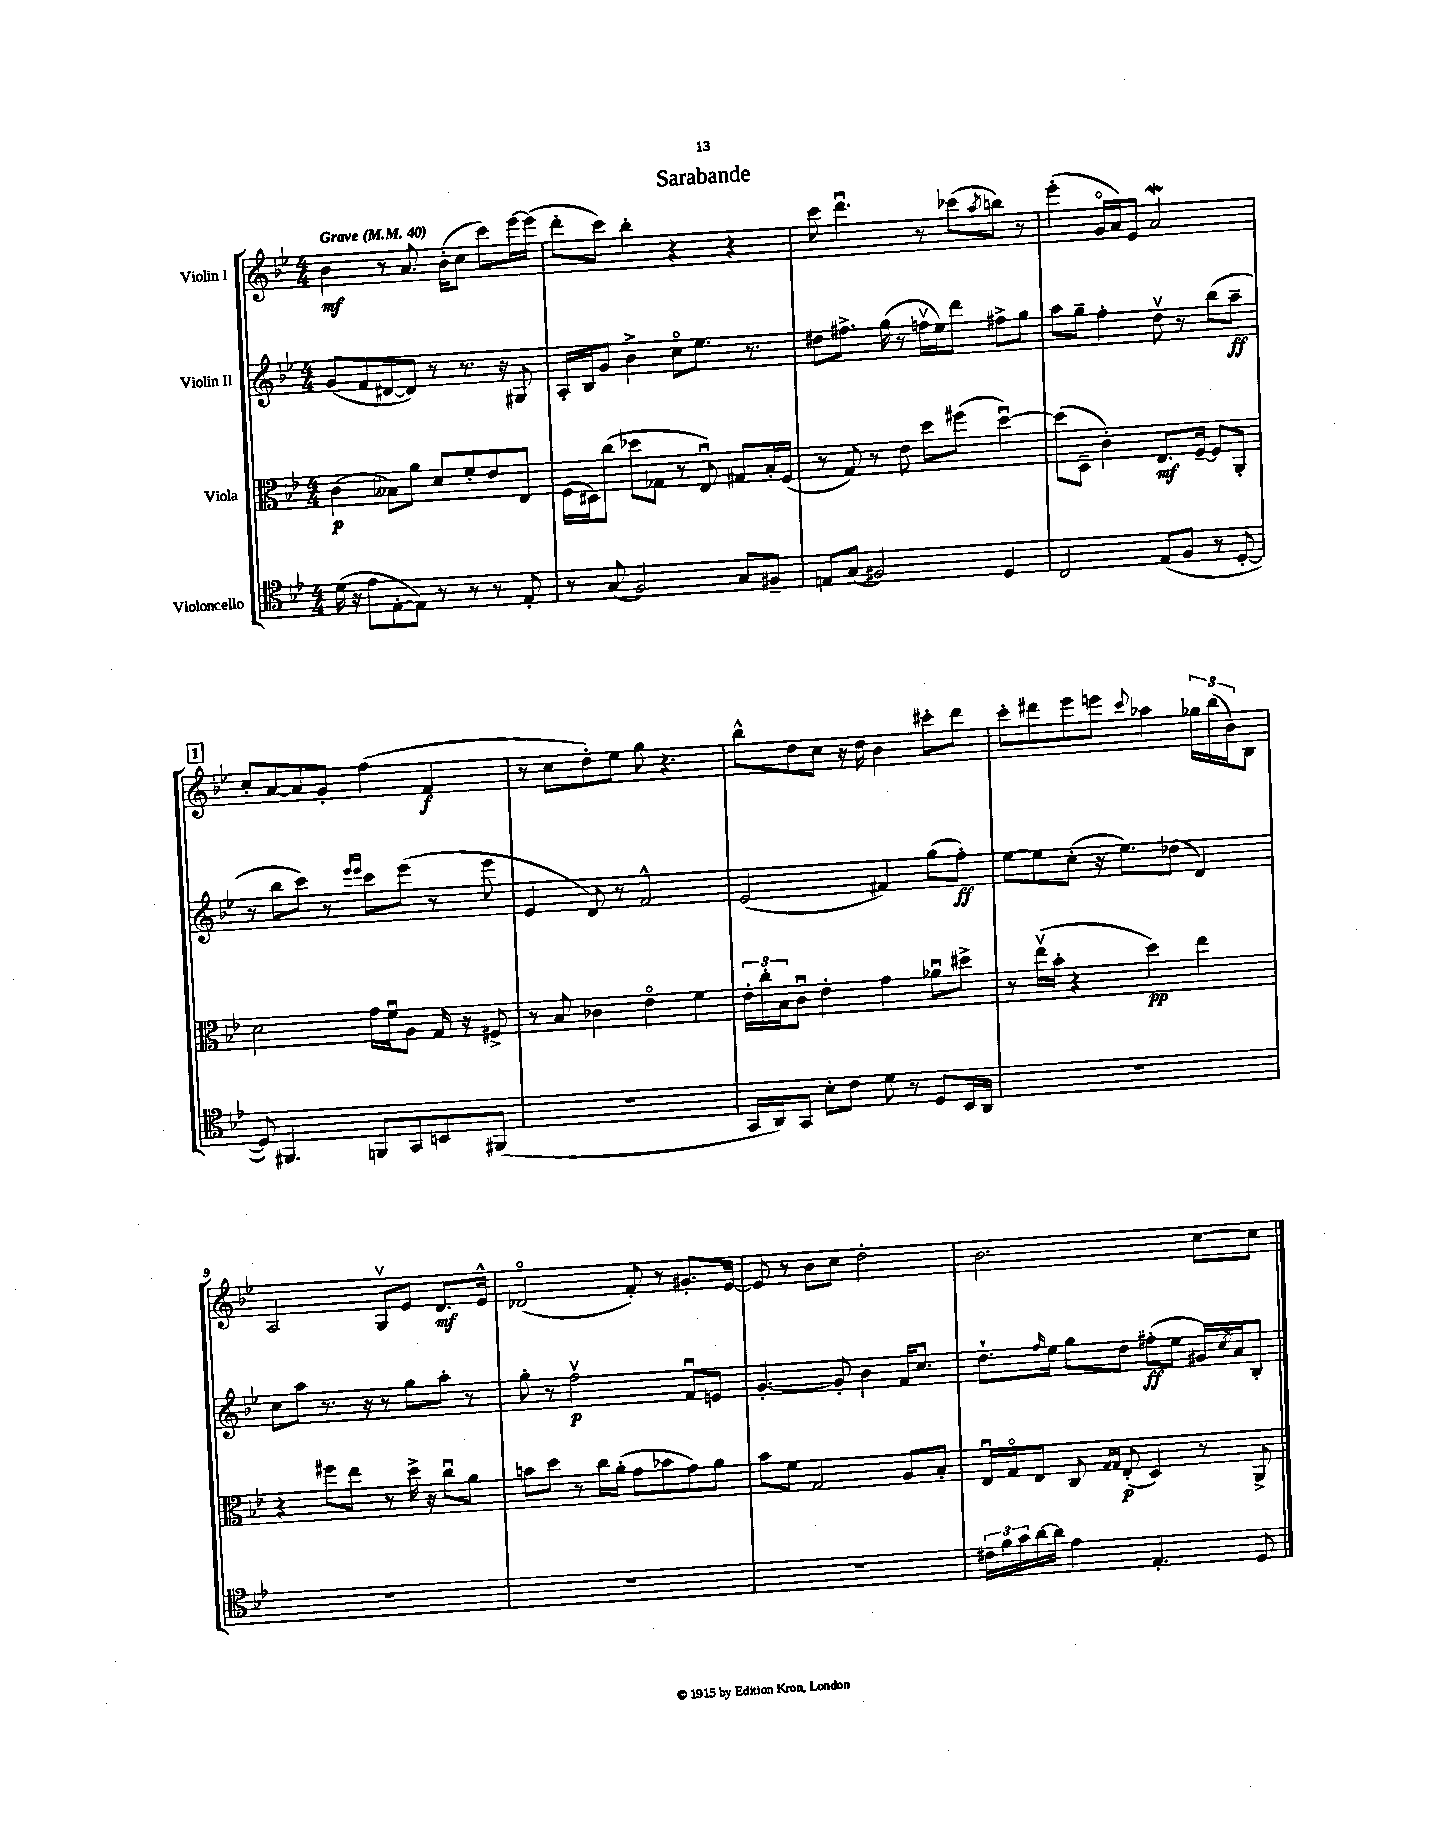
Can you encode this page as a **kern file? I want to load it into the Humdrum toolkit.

**kern	**kern	**dynam	**kern	**dynam	**kern	**dynam
*part4	*part3	*part3	*part2	*part2	*part1	*part1
*staff4	*staff3	*staff3	*staff2	*staff2	*staff1	*staff1
*I"Violoncello	*I"Viola	*	*I"Violin II	*	*I"Violin I	*
*clefC4	*clefC3	*	*clefG2	*	*clefG2	*
*k[b-e-]	*k[b-e-]	*	*k[b-e-]	*	*k[b-e-]	*
*M4/4	*M4/4	*	*M4/4	*	*M4/4	*
*MM40	*MM40	*	*MM40	*	*MM40	*
=1	=1	=1	=1	=1	=1	=1
!	!	!	!	!	!LO:TX:a:B:t=Grave	!
(16d\	(4c\	p	(8g/L	.	4b-\	mf
16r	.	.	.	.	.	.
8e-\L	.	.	8f/	.	.	.
[8E-'\	8B--X\L)	.	[8d#X/	.	8r	.
8E-\J])	8a\J	.	8d#/J])	.	8.a/	.
8r	8d/L	.	8r	.	.	.
.	.	.	.	.	(16b-'\KL	.
8r	8f'/	.	8.r	.	8cc\J	.
8r	8e-/	.	.	.	8ccc\L)	.
.	.	.	16r	.	.	.
8E-'/	8E-/J	.	8G#X/	.	[16eee-\L	.
.	.	.	.	.	(16eee-\JJ]	.
=2	=2	=2	=2	=2	=2	=2
8r	(16F\LL	.	16A'/LL	.	8ddd'\L	.
.	16D#X\J)	.	16B-/J	.	.	.
(8G/	(8cc\J	.	8g/J	.	8ccc\J)	.
2F/)	8dd-X\L	.	4b-^\	.	4bb-'\	.
.	8G-X\J	.	.	.	.	.
.	8r	.	8cc\L	.	4r	.
.	8E-u/)	.	8.ee-\J	.	.	.
8G/L	8G#X/L	.	.	.	4r	.
.	.	.	8.r	.	.	.
8F#X~/J	16B-'/L	.	.	.	.	.
.	(16F/JJ	.	.	.	.	.
=3	=3	=3	=3	=3	=3	=3
8En/L	8r	.	8dd#X\L	.	8ccc\	.
(8G/J	8G/)	.	8.ff#X^\J	.	4.dddu\	.
2F#X/)	8r	.	.	.	.	.
.	.	.	(16gg\	.	.	.
.	8e-\	.	8r	.	.	.
.	8dd\L	.	16ffnv\LL	.	8r	.
.	.	.	16ee-\J)	.	.	.
.	(8ff#X\J	.	8ddd\J	.	(8ccc-X\L	.
.	.	.	.	.	8qaa/	.
4D/	[4ddu\)	.	8ff#X^\L	.	8bbn\J)	.
.	.	.	8gg\J	.	8r	.
=4	=4	=4	=4	=4	=4	=4
2C/	(8dd\L]	.	8aa\L	.	(4eee-'\	.
.	8D~\J	.	8gg~\J	.	.	.
.	4c'\)	.	4ff'\	.	16g/LL	.
.	.	.	.	.	16a/J)	.
.	.	.	.	.	8e-/J	.
(8E-/L	8.E-/L	mf	8ddv\	.	2aW/	.
8F/J	.	.	8r	.	.	.
.	[16F~/Jk	.	.	.	.	.
8r	8F/L]	.	(8bb-\L	.	.	.
[8D'/	8AA'/J	.	8aa~\J	ff	.	.
!!LO:LB:g=z
!!LO:REH:place=s1:t=1
=5	=5	=5	=5	=5	=5	=5
8D/])	2d\	.	8r	.	8cc'/L	.
4.FF#X/	.	.	8bb-\L	.	[8a/	.
.	.	.	8ccc\J)	.	8a/]	.
.	.	.	8r	.	8g'/J	.
.	.	.	16qqeee-/LL	.	.	.
.	.	.	16qqeee-/JJ	.	.	.
8FFn/L	16g\LL	.	8ccc\L	.	(4ff\	.
.	16fu\J	.	.	.	.	.
8GG/	8A\J	.	(8eee-\J	.	.	.
8BBn/	16G/	.	8r	.	4f/	f
.	16r	.	.	.	.	.
(8FF#X/J	8F#X^/	.	8eee-\	.	.	.
=6	=6	=6	=6	=6	=6	=6
1r	8r	.	4e-/	.	8r	.
.	8B-/	.	.	.	8cc\L	.
.	4c-X\	.	8d/)	.	8dd'\)	.
.	.	.	8r	.	8ee-\J	.
.	4e-\	.	2f^^/	.	8gg\	.
.	.	.	.	.	4.r	.
.	4f\	.	.	.	.	.
=7	=7	=7	=7	=7	=7	=7
16GG/LL	24e-'\LL	.	(2e-/	.	8bb-^^\L	.
.	24cc'\	.	.	.	.	.
16AA/J)	.	.	.	.	.	.
.	24B-\J	.	.	.	.	.
8GG/J	8cu\J	.	.	.	8dd\	.
8B-'\L	4e-'\	.	.	.	8cc\J	.
8c\J	.	.	.	.	16r	.
.	.	.	.	.	16dd\	.
8d\	4g\	.	4f#X/)	.	4b-\	.
8r	.	.	.	.	.	.
8D/L	8a-Xu\L	.	(8gg\L	.	8ccc#X'\L	.
16BB-/L	8dd#X^\J	.	8ff'\J)	ff	8ddd\J	.
16AA/JJ	.	.	.	.	.	.
=8	=8	=8	=8	=8	=8	=8
1r	8r	.	[8ee-\L	.	8ccc'\L	.
.	(16ee-v\LL	.	8ee-\]	.	8ddd#X\	.
.	16b-'\JJ	.	.	.	.	.
.	4r	.	(8cc'\J	.	8eee-\	.
.	.	.	16r	.	8eeen\J	.
.	.	.	8.ee-\L)	.	.	.
.	.	.	.	.	8qqccc/	.
.	4dd\)	pp	.	.	4aa-X\	.
.	.	.	(8dd-X\J	.	.	.
.	4ee-\	.	4d/)	.	24gg-X\LL	.
.	.	.	.	.	(24bb-\	.
.	.	.	.	.	24b-\J)	.
.	.	.	.	.	8B-\J	.
!!LO:LB:g=z
=9	=9	=9	=9	=9	=9	=9
1r	4r	.	8cc\L	.	2A/	.
.	.	.	8aa\J	.	.	.
.	8ff#X\L	.	8.r	.	.	.
.	8ee-\J	.	.	.	.	.
.	.	.	16r	.	.	.
.	8r	.	8r	.	8Gv/L	.
.	16dd^\	.	8gg\L	.	8e-/J	.
.	16r	.	.	.	.	.
.	8ccu\L	.	8aa'\J	.	8.d/L	mf
.	8a\J	.	8r	.	.	.
.	.	.	.	.	16e-^^/Jk	.
=10	=10	=10	=10	=10	=10	=10
1r	8bn\L	.	8gg'\	.	(2d-X/	.
.	8dd\J	.	8r	.	.	.
.	8r	.	2ffv\	p	.	.
.	16cc\LL	.	.	.	.	.
.	(16a'\JJ	.	.	.	.	.
.	8g\L	.	.	.	8f'/)	.
.	8b-X\	.	.	.	8r	.
.	8g\)	.	8fu/L	.	8.g#X'/L	.
.	8a\J	.	8en/J	.	.	.
.	.	.	.	.	[16e-/Jk	.
=11	=11	=11	=11	=11	=11	=11
1r	8b-\L	.	[4.g'/	.	8e-/]	.
.	8f\J	.	.	.	8r	.
.	2G/	.	.	.	8b-\L	.
.	.	.	8g'/]	.	8cc\J	.
.	.	.	4b-\	.	2dd'\	.
.	8A/L	.	16f/KL	.	.	.
.	.	.	8.cc/J	.	.	.
.	8B-'/J	.	.	.	.	.
=12	=12	=12	=12	=12	=12	=12
24c#X\LL	16E-u/LL	.	8.dd`\L	.	2.b-\	.
24f\	.	.	.	.	.	.
.	16G/J	.	.	.	.	.
24g\	.	.	.	.	.	.
[16a\	8E-/J	.	.	.	.	.
.	.	.	16qqff/	.	.	.
16a\JJ]	.	.	16ee-\Jk	.	.	.
4e-\	8C/	.	8gg\L	.	.	.
.	16qqG/LL	.	.	.	.	.
.	16qqG/JJ	.	.	.	.	.
.	(8E-'/	p	8dd\J	.	.	.
4.E-'/	4D/)	.	(8ff#X'\L	ff	.	.
.	.	.	8ee-\J	.	.	.
.	8r	.	16g#X/LL)	.	[8cc\L	.
.	.	.	8qcc/	.	.	.
.	.	.	16a/J	.	.	.
8D/	8AA^/	.	8B-'/J	.	8cc\J]	.
==	==	==	==	==	==	==
*-	*-	*-	*-	*-	*-	*-
